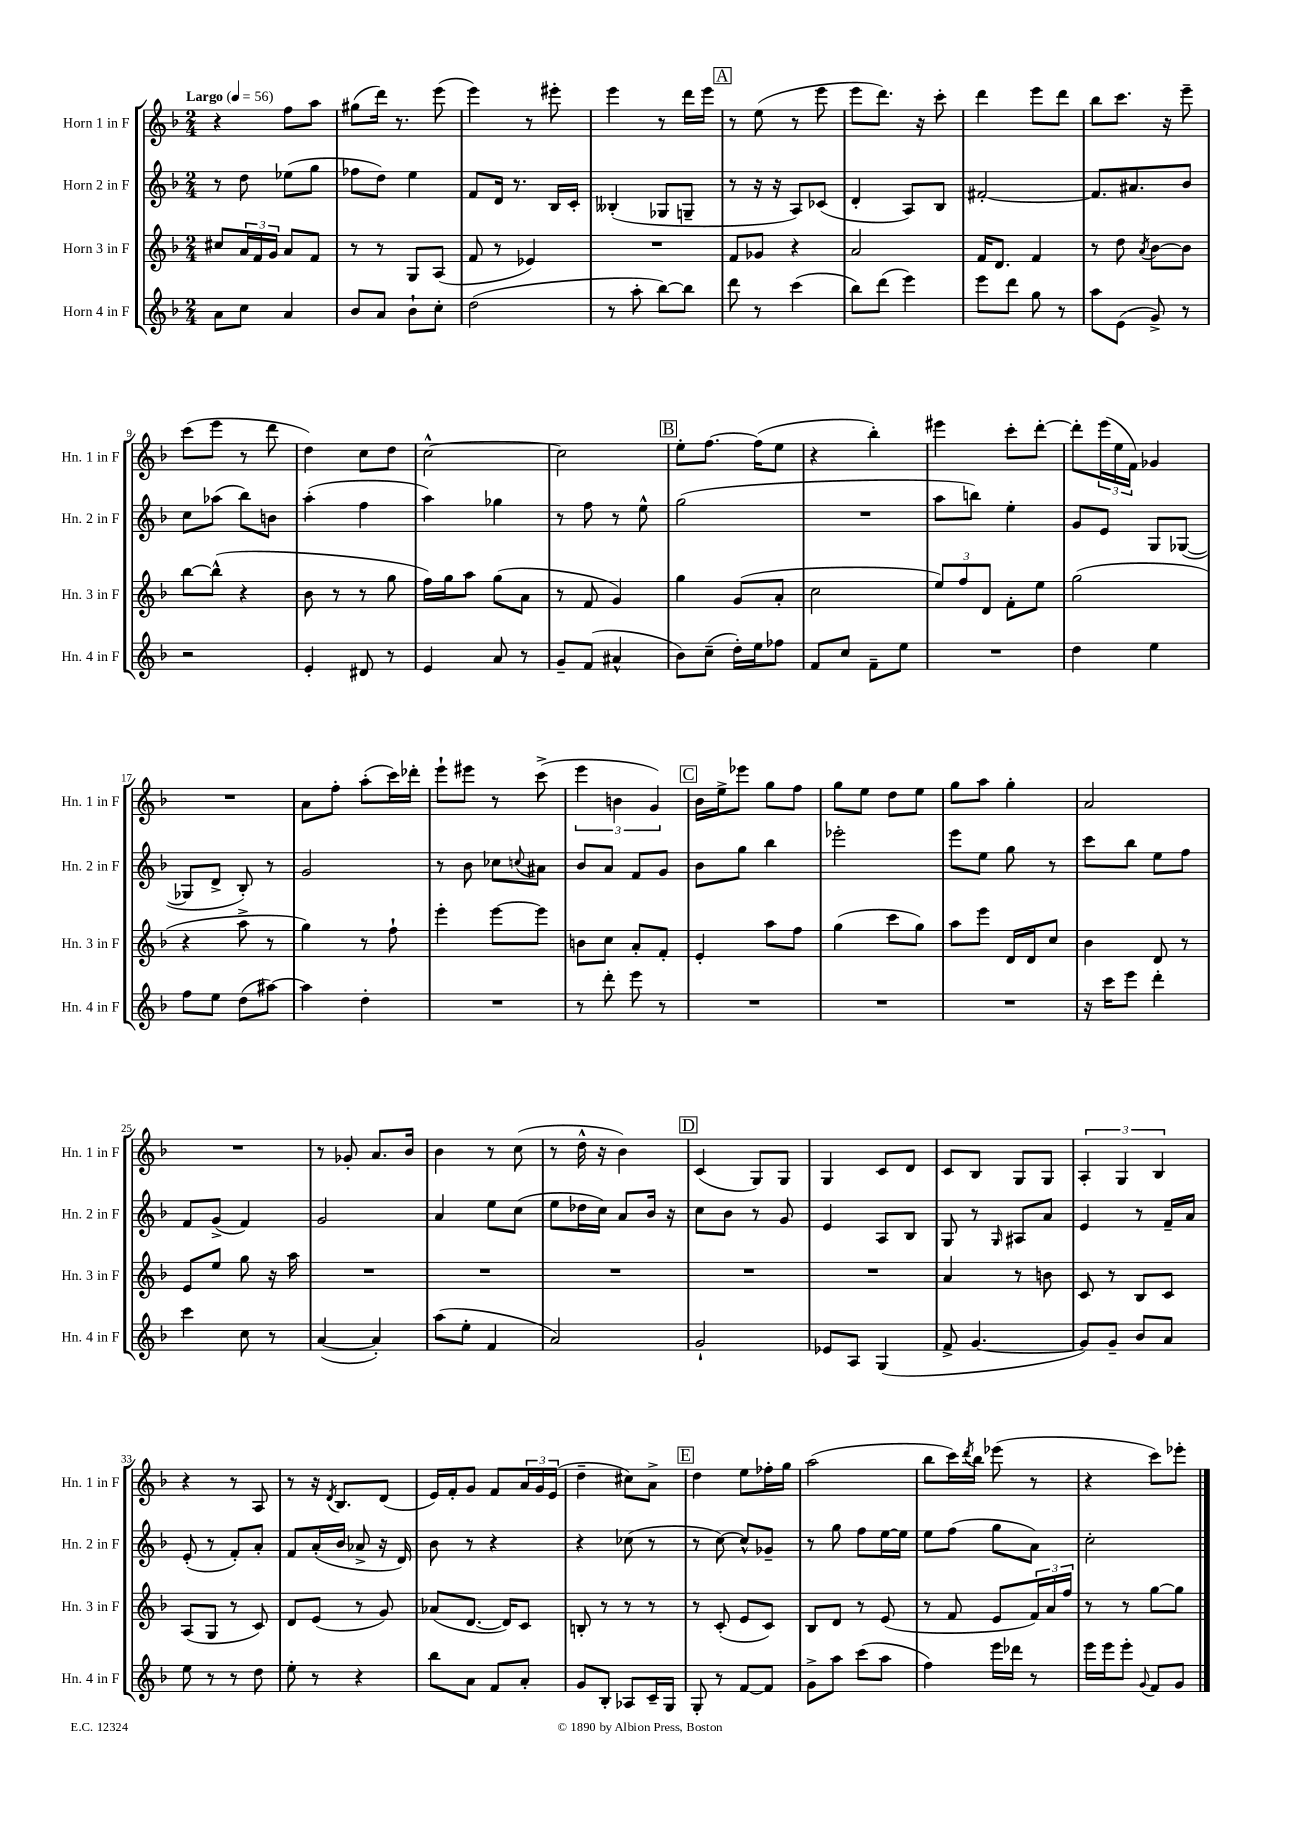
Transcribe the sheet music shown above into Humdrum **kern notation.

**kern	**kern	**kern	**kern
*staff4	*staff3	*staff2	*staff1
*clefG2	*clefG2	*clefG2	*clefG2
*k[b-]	*k[b-]	*k[b-]	*k[b-]
*M2/4	*M2/4	*M2/4	*M2/4
*MM56	*MM56	*MM56	*MM56
8a\L	8cc#/L	8r	4r
8cc\J	24a/L	8dd\	.
.	24f/	.	.
.	24g/JJ	.	.
4a/	8a/L	(8ee-\L	8ff\L
.	8f/J	8gg\J	8aa\J
=	=	=	=
8b-/L	8r	8ff-\L	(8gg#\L
8a/J	8r	8dd\J)	16ddd\Jk)
.	.	.	8.r
8b-`\L	8G/L	4ee\	.
8cc'\J	(8A/J	.	(8eee\
=	=	=	=
(2dd\	8f/	8f/L	4eee\)
.	8r	16d/Jk	.
.	.	8.r	.
.	4e-/)	.	8r
.	.	16B-/LL	8eee#'\
.	.	16c'/JJ	.
=	=	=	=
8r	2r	(4B--'/	4eee\
8aa'\	.	.	.
[8bb-\L)	.	8G-/L	8r
8bb-\]J	.	8G~/J	16ddd\LL
.	.	.	16eee\JJ
=	=	=	=
8ddd\	8f/L	8r	8r
8r	8g-/J	16r	(8ee\
.	.	16r	.
(4ccc\	4r	8A/L)	8r
.	.	(8c-/J	8eee\
=	=	=	=
8bb-\L)	2a/	4d'/	8eee\L
(8ddd\J	.	.	8.ddd\J)
4eee\)	.	8A/L)	.
.	.	.	16r
.	.	8B-/J	8ccc'\
=	=	=	=
8eee\L	16f/LK	[2f#'/	4ddd\
.	8.d/J	.	.
8ddd\J	.	.	.
8gg\	4f/	.	8eee\L
8r	.	.	8ddd\J
=	=	=	=
8aa\L	8r	8.f#/]L	8bb-\L
(8e\J	8dd\	.	8.ccc\J
.	.	8.a#/	.
.	8qa/	.	.
8g^/)	[8b-\L	.	.
.	.	.	16r
8r	8b-\]J	8b-/J	8eee~\
=	=	=	=
2r	[8bb-\L	8cc\L	(8ccc\L
.	(8bb-^^\]J	(8aa-\J	8eee\J
.	4r	8bb-\L)	8r
.	.	8b\J	8ddd\
=	=	=	=
4e'/	8b-\	(4aa'\	4dd\)
.	8r	.	.
8d#/	8r	4ff\	8cc\L
8r	8gg\	.	8dd\J
=	=	=	=
4e/	16ff\LL)	4aa\)	[2cc^^\
.	16gg\J	.	.
.	8aa\J	.	.
8a/	(8gg\L	4gg-\	.
8r	8a\J	.	.
=	=	=	=
8g~/L	8r	8r	2cc\]
(8f/J	8f/	8ff\	.
4a#^^/	4g/)	8r	.
.	.	8ee^^\	.
=	=	=	=
8b-\L)	4gg\	(2gg\	8ee'\L
(8cc~\J	.	.	[8.ff\J
16dd'\LL)	(8g/L	.	.
16ee\J	.	.	(16ff\]LK
8ff-\J	8a'/J	.	8ee\J
=	=	=	=
8f/L	2cc\	2r	4r
8cc/J	.	.	.
8f~\L	.	.	4bb-'\)
8ee\J	.	.	.
=	=	=	=
2r	12ee/L)	8aa\L	4eee#\
.	12ff/	.	.
.	.	8bb\J)	.
.	12d/J	.	.
.	8f'\L	4ee'\	8ccc'\L
.	8ee\J	.	[8ddd'\J
=	=	=	=
4dd\	(2gg\	8g/L	8ddd'\]L
.	.	8e/J	(24eee\L
.	.	.	24ee\
.	.	.	24f\JJ)
4ee\	.	8G/L	4g-/
.	.	([8G-/J	.
=	=	=	=
8ff\L	4r	8G-/]L	2r
8ee\J	.	8d^/J	.
(8dd\L	8aa^\	8B-'/)	.
[8aa#\J)	8r	8r	.
=	=	=	=
4aa#\]	4gg\)	2g/	8a\L
.	.	.	8ff'\J
4dd'\	8r	.	(8aa'\L
.	8ff`\	.	16ccc\L)
.	.	.	16ddd-'\JJ
=	=	=	=
2r	4eee'\	8r	8eee`\L
.	.	8b-\	8eee#\J
.	[8eee\L	8cc-\L	8r
.	.	8qqcc/	.
.	8eee\]J	8a#\J	(8ccc^\
=	=	=	=
8r	8b\L	8b-/L	6eee\
8ddd'\	8cc\J	8a/J	.
.	.	.	6b\
8eee\	8a'/L	8f/L	.
.	.	.	6g/)
8r	8f'/J	8g/J	.
=	=	=	=
2r	4e'/	8b-\L	16b-\LL
.	.	.	16ee^\J
.	.	8gg\J	8eee-\J
.	8aa\L	4bb-\	8gg\L
.	8ff\J	.	8ff\J
=	=	=	=
2r	(4gg\	2eee-'\	8gg\L
.	.	.	8ee\J
.	8ccc\L	.	8dd\L
.	8gg\J)	.	8ee\J
=	=	=	=
2r	8aa\L	8eee\L	8gg\L
.	8eee\J	8ee\J	8aa\J
.	16d/LL	8gg\	4gg'\
.	16d/J	.	.
.	8cc/J	8r	.
=	=	=	=
16r	4b-\	8ccc\L	2a/
16ccc\LK	.	.	.
8eee\J	.	8bb-\J	.
4ddd'\	8d/	8ee\L	.
.	8r	8ff\J	.
=	=	=	=
4ccc\	8e/L	8f/L	2r
.	8ee/J	(8g^/J	.
8cc\	8gg\	4f/)	.
8r	16r	.	.
.	16aa\	.	.
=	=	=	=
([4a/	2r	2g/	8r
.	.	.	8g-'/
4a'/])	.	.	8.a/L
.	.	.	16b-/Jk
=	=	=	=
(8aa\L	2r	4a/	4b-\
8ee'\J	.	.	.
4f/	.	8ee\L	8r
.	.	(8cc\J	(8cc\
=	=	=	=
2a/)	2r	8ee\L	8r
.	.	16dd-\L	16dd^^\
.	.	16cc\JJ)	16r
.	.	8a/L	4b-\)
.	.	16b-/Jk	.
.	.	16r	.
=	=	=	=
2g`/	2r	8cc\L	(4c/
.	.	8b-\J	.
.	.	8r	8G/L)
.	.	8g/	8G/J
=	=	=	=
8e-/L	2r	4e/	4G/
8A/J	.	.	.
(4G/	.	8A/L	8c/L
.	.	8B-/J	8d/J
=	=	=	=
8f^/	4a/	8G/	8c/L
[4.g/	.	8r	8B-/J
.	.	16qqG/	.
.	8r	8A#/L	8G/L
.	8b\	8a/J	8G/J
=	=	=	=
8g/]L)	8c/	4e/	6A'/
8g~/J	8r	.	.
.	.	.	6G/
8b-/L	8B-/L	8r	.
.	.	.	6B-/
8a/J	8c/J	16f~/LL	.
.	.	16a/JJ	.
=	=	=	=
8ee\	(8A/L	(8e'/	4r
8r	8G/J	8r	.
8r	8r	8f'/L)	8r
8dd\	8c/)	8a'/J	8A/
=	=	=	=
8ee'\	8d/L	8f/L	8r
8r	(8e/J	(16a'/L	16r
.	.	.	8qd/
.	.	16b-/JJ	8.B-/L
4r	8r	8a-^/	.
.	8g/)	16r	(8d/J
.	.	16d/)	.
=	=	=	=
8bb-\L	(8a-/L	8b-\	16e/LL)
.	.	.	16f'/J
8a\J	[8.d/J	8r	8g/J
8f/L	.	4r	8f/L
.	16d/]LK)	.	.
8a'/J	8c/J	.	24a/L
.	.	.	24g/
.	.	.	(24e/JJ
=	=	=	=
8g/L	8B'/	4r	4dd~\
8B-'/J	8r	.	.
8A-/L	8r	(8cc-\	8cc#\L)
16c~/L	8r	8r	8a^\J
16G/JJ	.	.	.
=	=	=	=
8G'/	8r	8r	4dd\
8r	(8c'/	[8cc\)	.
[8f/L	8e/L	8cc^^/]L	8ee\L
8f/]J	8c/J)	8g-~/J	16ff-'\L
.	.	.	16gg\JJ
=	=	=	=
8g^\L	8B-/L	8r	(2aa\
8aa\J	8d/J	8gg\	.
(8ccc\L	8r	8ff\L	.
8aa\J	(8e/	[16ee\L	.
.	.	16ee\]JJ	.
=	=	=	=
4ff\)	8r	8ee\L	8bb-\L
.	8f/	(8ff\J	16ccc\L)
.	.	.	8qddd/
.	.	.	16bb-\JJ
16eee\LL	8e/L	8gg\L	(8eee-\
16ddd-\JJ	.	.	.
8r	24f/L)	8a\J)	8r
.	24a/	.	.
.	24ff/JJ	.	.
=	=	=	=
16eee\LL	8r	2cc'\	4r
16eee\J	.	.	.
8eee'\J	8r	.	.
8qqg/	.	.	.
8f/L	[8gg\L	.	8ccc\L)
8g/J	8gg\]J	.	8eee-'\J
==	==	==	==
*-	*-	*-	*-
